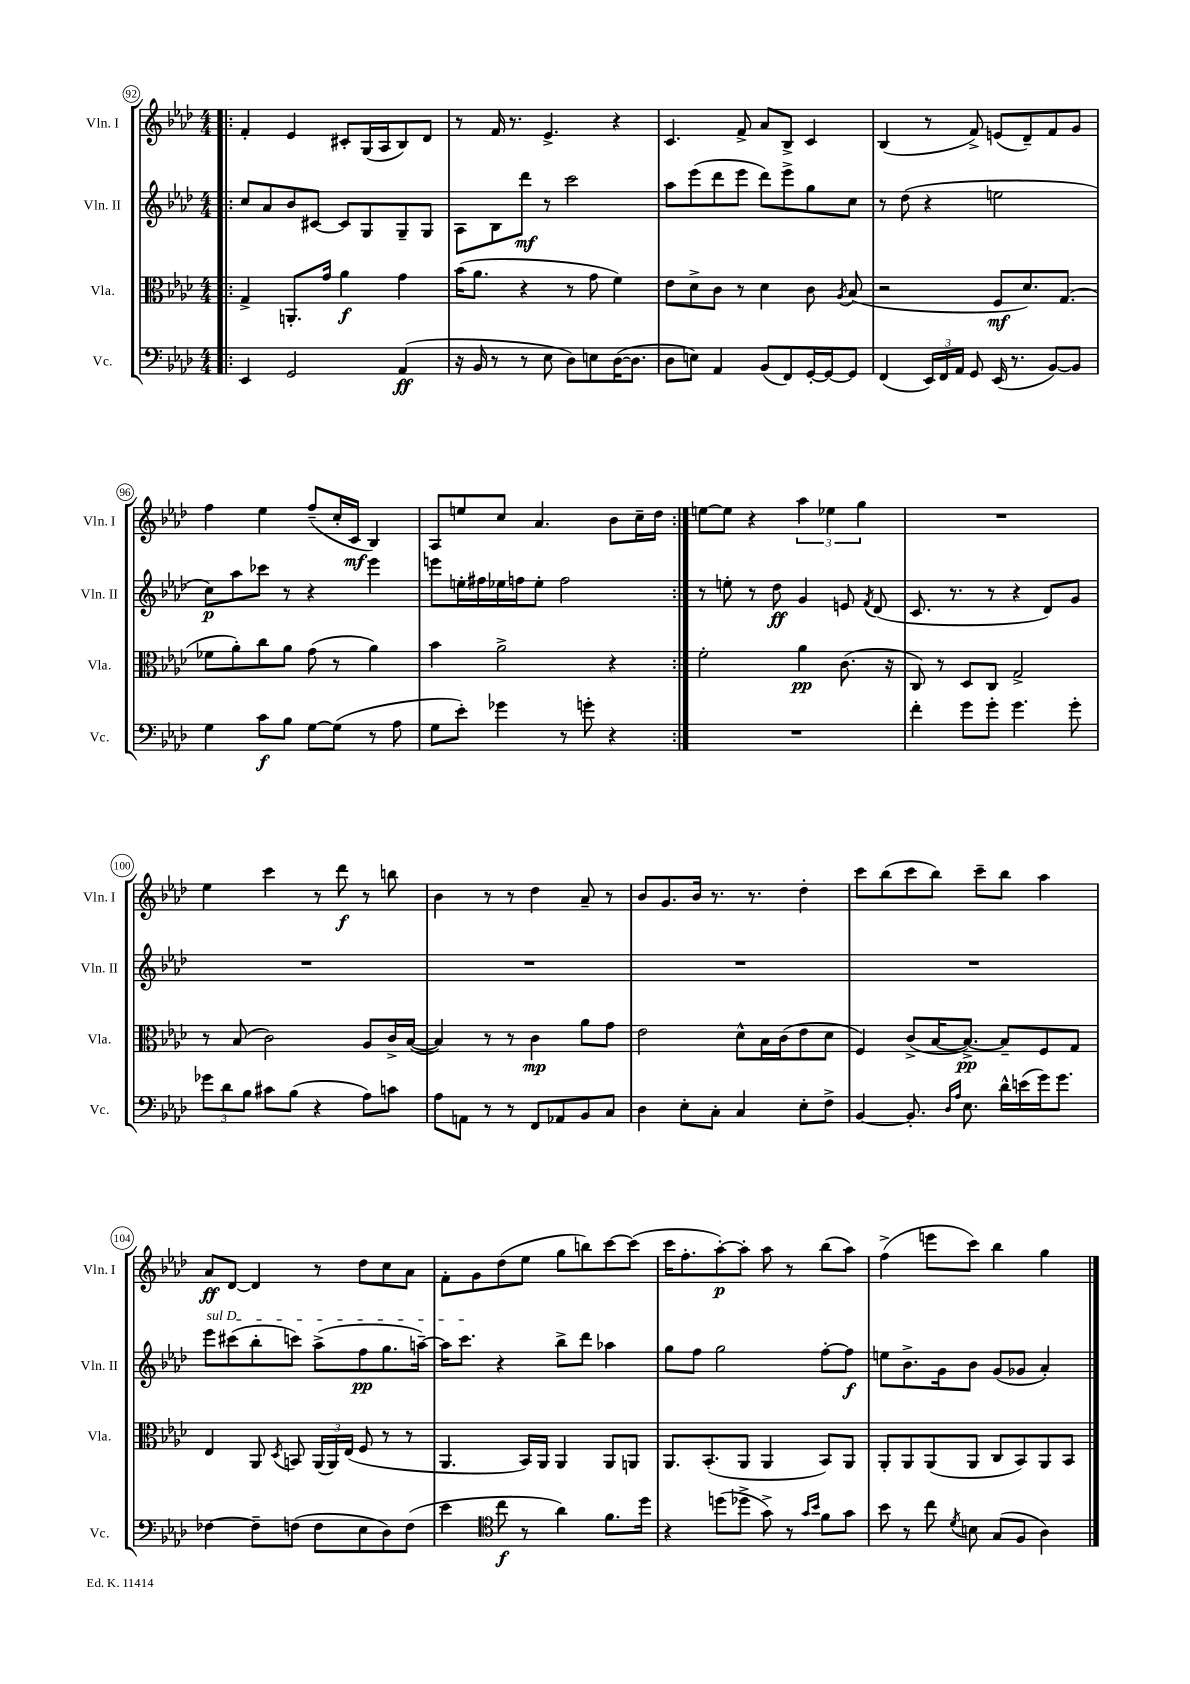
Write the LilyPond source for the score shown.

<<
\new StaffGroup <<
\new Staff = "s0" \with { instrumentName = "Vln. I" shortInstrumentName = "Vln. I" } {
    \clef treble \key aes \major \numericTimeSignature \time 4/4
    \autoBeamOff \repeat volta 2 { \bar ".|:" f'4-. ees'4 cis'8[-. g16( aes16 bes8) des'8] |
    r8 f'16 r8. ees'4.-> r4 |
    c'4. f'8-> aes'8[ bes8]-> c'4 |
    bes4( r8 f'8->) e'8[( des'8--) f'8 g'8] |
    f''4 ees''4 f''8[--( c''16-. c'16]\mf bes4) |
    aes8[ e''8 c''8] aes'4. bes'8[ c''16-- des''16] | }
    e''8[~ e''8] r4 \tuplet 3/2 { aes''4 ees''4 g''4 } |
    R1 |
    ees''4 c'''4 r8 des'''8\f r8 b''8 |
    bes'4 r8 r8 des''4 aes'8-- r8 |
    bes'8[ g'8. bes'16] r8. r8. des''4-. |
    c'''8[ bes''8( c'''8 bes''8]) c'''8[-- bes''8] aes''4 |
    aes'8[\ff des'8]~ des'4 r8 des''8[ c''8 aes'8] |
    f'8[-. g'8 des''8( ees''8] g''8[ b''8) c'''8~ c'''8]( |
    c'''16[ f''8.-. aes''8~-.\p) aes''8]-. aes''8 r8 bes''8[( aes''8]) |
    f''4->( e'''8[ c'''8]) bes''4 g''4 \bar "|." |
}
\new Staff = "s1" \with { instrumentName = "Vln. II" shortInstrumentName = "Vln. II" } {
    \clef treble \key aes \major \numericTimeSignature \time 4/4
    \autoBeamOff \repeat volta 2 { \bar ".|:" c''8[ aes'8 bes'8 cis'8]~ cis'8[ g8 g8-- g8] |
    aes8[ bes8 des'''8]\mf r8 c'''2 |
    aes''8[ ees'''8( des'''8 ees'''8] des'''8[) ees'''8-> g''8 c''8] |
    r8 des''8( r4 e''2 |
    c''8[\p) aes''8 ces'''8] r8 r4 ees'''4 |
    e'''8[ e''16-. fis''16 ees''16 f''16 ees''8]-. f''2 | }
    r8 e''8-. r8 des''8\ff g'4 e'8 \acciaccatura { f'8 } des'8( |
    c'8. r8. r8 r4 des'8[) g'8] |
    R1 |
    R1 |
    R1 |
    R1 |
    \once \override TextSpanner.bound-details.left.text = \markup { \italic "sul D" } ees'''8[\startTextSpan cis'''8( bes''8-. c'''8]) aes''8[->( f''8\pp g''8. a''16]~--) |
    a''16[ c'''8.]\stopTextSpan r4 bes''8[-> des'''8] aes''4 |
    g''8[ f''8] g''2 f''8[~-. f''8]\f |
    e''8[ bes'8.-> g'16 bes'8] g'8[( ges'8] aes'4-.) \bar "|." |
}
\new Staff = "s2" \with { instrumentName = "Vla." shortInstrumentName = "Vla." } {
    \clef alto \key aes \major \numericTimeSignature \time 4/4
    \autoBeamOff \repeat volta 2 { \bar ".|:" g4-> a,8.[-. g'16] aes'4\f g'4 |
    bes'16[( aes'8.] r4 r8 g'8 f'4) |
    ees'8[ des'8-> c'8] r8 des'4 c'8 \acciaccatura { aes8 } bes8( |
    r2 f8[\mf des'8.) g8.]( |
    fes'8[ aes'8-.) c''8 aes'8] g'8( r8 aes'4) |
    bes'4 aes'2-> r4 | }
    f'2-. aes'4\pp c'8.( r16 |
    c8) r8 des8[ c8] g2-> |
    r8 bes8( c'2) aes8[ c'16-> bes16]~( |
    bes4) r8 r8 c'4\mp aes'8[ g'8] |
    ees'2 des'8[-^ bes16 c'16( ees'8 des'8] |
    f4) c'8[->( bes16~ bes8.]~->\pp) bes8[-- f8 g8] |
    ees4 aes,8 \acciaccatura { des8 } b,8 \tuplet 3/2 { aes,16[( aes,16) ees16]( } f8 r8 r8 |
    aes,4. bes,16[) aes,16] aes,4 aes,8[ a,8] |
    aes,8.[ bes,8.-.( aes,8] aes,4 bes,8[) aes,8] |
    aes,8[-. aes,8 aes,8( aes,8] c8[ bes,8) aes,8 bes,8] \bar "|." |
}
\new Staff = "s3" \with { instrumentName = "Vc." shortInstrumentName = "Vc." } {
    \clef bass \key aes \major \numericTimeSignature \time 4/4
    \autoBeamOff \repeat volta 2 { \bar ".|:" ees,4 g,2 aes,4\ff( |
    r16 bes,16 r8 r8 ees8 des8[) e8 des16~( des8.] |
    des8[ e8]) aes,4 bes,8[( f,8) g,16~-. g,16~ g,8] |
    f,4( \tuplet 3/2 { ees,16[) f,16 aes,16] } g,8 ees,16( r8. bes,8[~) bes,8] |
    g4 c'8[\f bes8] g8[~ g8]( r8 aes8 |
    g8[ ees'8]-.) ges'4 r8 g'8-. r4 | }
    R1 |
    f'4-. g'8[ g'8]-. g'4. g'8-. |
    \tuplet 3/2 { ges'8[ des'8 bes8] } cis'8[ bes8]( r4 aes8[) c'8] |
    aes8[ a,8] r8 r8 f,8[ aes,8 bes,8 c8] |
    des4 ees8[-. c8]-. c4 ees8[-. f8]-> |
    bes,4~ bes,8.-. \grace { des16[ aes16] } ees8. des'16[-^ e'16( g'16) g'8.] |
    fes4~ fes8[-- f8]( f8[ ees8 des8) f8]( |
    ees'4 \clef tenor c''8\f r8 aes'4) f'8.[ des''16] |
    r4 d''8[( des''8]-> g'8->) r8 \grace { g'16[ bes'16] } f'8[ g'8] |
    bes'8 r8 c''8 \acciaccatura { des'8 } b8 g8[( f8] aes4) \bar "|." |
}
>>
>>
\layout { \context { \Score currentBarNumber = #92 \override BarNumber.stencil = #(make-stencil-circler 0.1 0.3 ly:text-interface::print) } }
